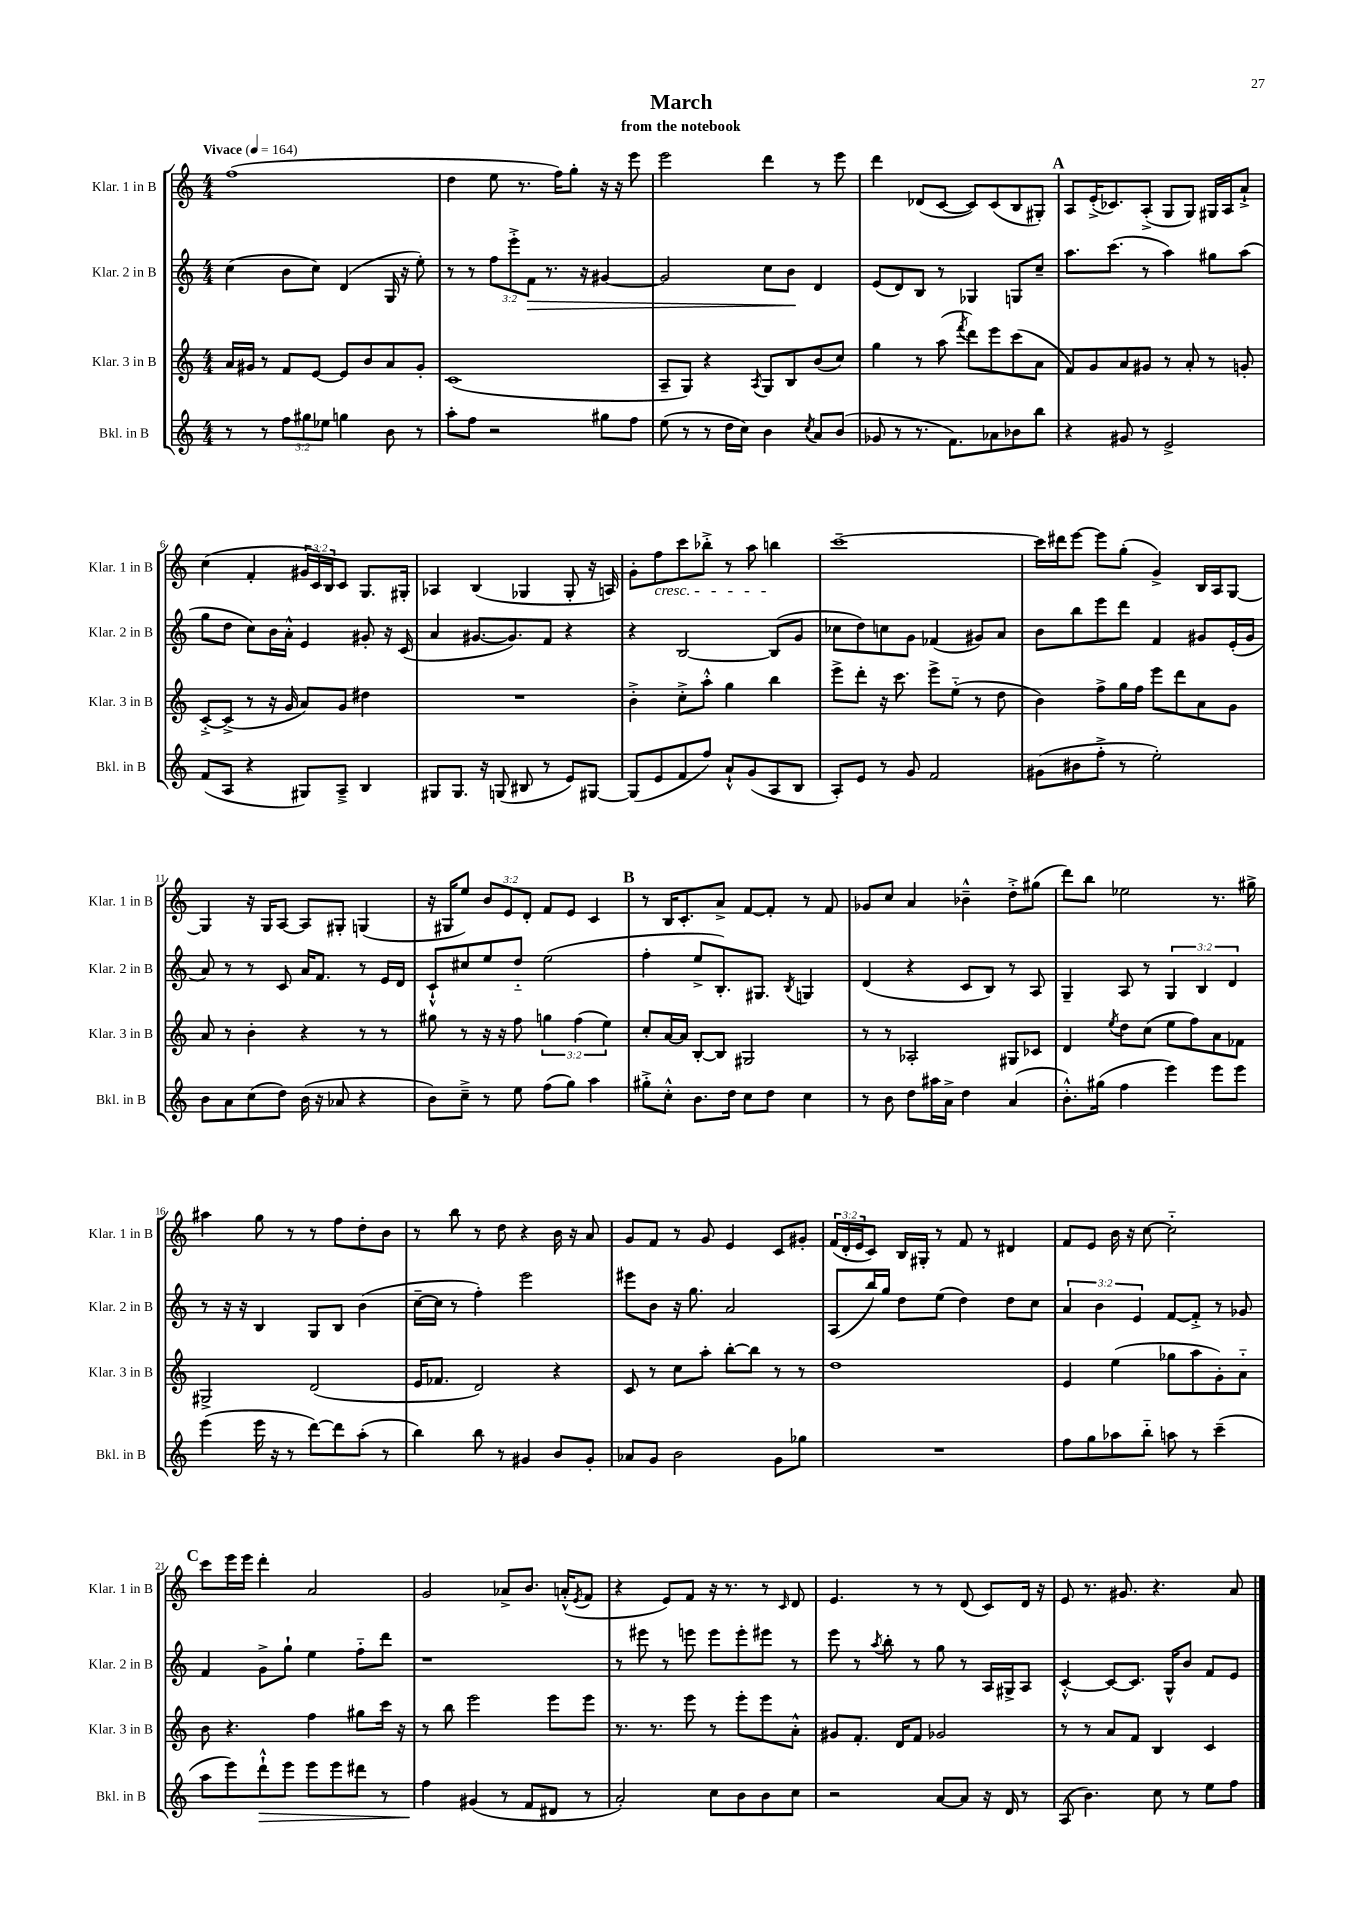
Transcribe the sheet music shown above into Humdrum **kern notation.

**kern	**kern	**kern	**kern
*staff4	*staff3	*staff2	*staff1
*clefG2	*clefG2	*clefG2	*clefG2
*k[]	*k[]	*k[]	*k[]
*M4/4	*M4/4	*M4/4	*M4/4
*MM164	*MM164	*MM164	*MM164
8r	16a	(4cc	(1ff
.	16g#	.	.
8r	8r	.	.
12ff	8f	8b	.
12gg#	.	.	.
.	[8e	8cc)	.
12ee-	.	.	.
4gg	8e]	(4d	.
.	8b	.	.
8b	8a	16G	.
.	.	16r	.
8r	8g#'	8ee')	.
=	=	=	=
8aa'	(1c	8r	4dd
8ff	.	8r	.
2r	.	12ff	8ee
.	.	12eee'^	.
.	.	.	8.r
.	.	12f	.
.	.	8.r	.
.	.	.	16ff)
.	.	.	8gg'
.	.	16r	.
8gg#	.	[4g#	16r
.	.	.	16r
8ff	.	.	8eee
=	=	=	=
(8ee	8A~	2g#]	2eee
8r	8G)	.	.
8r	4r	.	.
16dd	.	.	.
16cc)	.	.	.
.	8qA	.	.
4b	8G	8cc	4ddd
.	8B	8b	.
8qcc	.	.	.
8a	(8b	4d	8r
(8b	8cc)	.	8eee
=	=	=	=
8g-	4gg	(8e	4ddd
8r	.	8d)	.
8.r	8r	8B	(8d-
.	(8aa	8r	[8c
8.f)	.	.	.
.	8qfff	.	.
.	8ddd)	4G-	8c])
8a-	8eee	.	(8c
8b-	(8ccc	8G	8B
8bb	8a	8cc~	8G#')
=	=	=	=
4r	8f)	8.aa	8A
.	8g	.	(16e'^
.	.	(8.ccc	8.c-)
8g#	8a	.	.
8r	8g#	8r	(8A'^
2e^	8r	4aa)	8G
.	8a'	.	8G)
.	8r	8gg#	16G#
.	.	.	16A
.	8g'	(8aa	8a`^
=	=	=	=
(8f	[8c'^	8gg	(4cc
8A	(8c^]	8dd	.
4r	8r	8cc)	4f'
.	16r	16b	.
.	16g	16a'^^	.
8G#)	8a)	4e	24g#
.	.	.	24c)
.	.	.	24B
8A~^	8g	.	8c
4B	4dd#	8g#'	8.G
.	.	16r	.
.	.	(16c	16G#'
=	=	=	=
8G#	1r	4a	4A-
8.G#	.	.	.
.	.	[8.g#	(4B
16r	.	.	.
(8G	.	.	.
.	.	8.g#])	.
8B#	.	.	4G-
8r	.	8f	.
8e)	.	4r	8G-'
[8G#	.	.	16r
.	.	.	16A)
=	=	=	=
(8G#]	4b'^	4r	8g'
8e	.	.	8ff
8f	8cc'^	[2B	8ccc
8ff)	8aa'^^	.	8bb-'^
8a`^^	4gg	.	8r
(8g	.	.	8aa
8A	4bb	(8B]	4bb
8B	.	8g	.
=	=	=	=
8A')	8eee^	8cc-	[1ccc~
8e	8ddd'	8dd)	.
8r	16r	8cc	.
.	8.ccc	.	.
8g	.	8g	.
2f	8eee^	(4f-	.
.	(8ee'~	.	.
.	8r	8g#)	.
.	8dd	8a	.
=	=	=	=
(8g#	4b)	8b	16ccc]
.	.	.	16ddd#
8b#	.	8bb	[8eee
8ff'^	8ff^	8eee	8eee]
8r	16gg	8ddd	(8gg'
.	16ff	.	.
2ee')	8eee	4f	4g^)
.	8ddd	.	.
.	8a	8g#	16B
.	.	.	16A
.	8g	(16e'	[8G
.	.	16g#	.
=	=	=	=
8b	8a	8a)	4G]
8a	8r	8r	.
(8cc	4b'	8r	16r
.	.	.	16G
8dd)	.	8c	[8A
(16b	4r	16a	8A]
16r	.	8.f	.
8a-	.	.	8G#'
4r	8r	8r	(4G
.	8r	16e	.
.	.	16d	.
=	=	=	=
8b)	8gg#	8c`^^	16r
.	.	.	16G#
8cc~^	8r	8cc#	8ee)
8r	16r	8ee	12b
.	16r	.	.
.	.	.	12e
8ee	8ff	8dd'~	.
.	.	.	12d'
(8ff	6gg	(2ee	8f
8gg)	.	.	8e
.	(6ff	.	.
4aa	.	.	4c
.	6ee)	.	.
=	=	=	=
8gg#'^	8cc'	4ff'	8r
8cc'^^	[16a	.	16B
.	16a]	.	8.c'
8.b	[8B'	8ee^	.
.	8B]	8.B')	8a^
16dd	.	.	.
8cc	2G#	.	[8f
.	.	8.G#	.
8dd	.	.	8f']
.	.	8qB	.
4cc	.	4G	8r
.	.	.	8f
=	=	=	=
8r	8r	(4d	8g-
8b	8r	.	8cc
8dd	2A-'	4r	4a
16aa#	.	.	.
16a^	.	.	.
4dd	.	8c	4b-~^^
.	.	8B)	.
(4a	8G#	8r	8dd'^
.	8c-	8A	(8gg#
=	=	=	=
8.b'^^)	4d	4G~	8ddd)
.	.	.	8bb
(16gg#	.	.	.
.	8qee	.	.
4ff	8dd	8A	2ee-
.	(8cc	8r	.
4eee)	8ee	6G	.
.	8ff)	.	.
.	.	6B	.
8eee	8a	.	8.r
.	.	6d	.
8eee	8f-	.	.
.	.	.	16gg#^
=	=	=	=
(4eee	2G#^	8r	4aa#
.	.	16r	.
.	.	16r	.
16eee	.	4B	8gg
16r	.	.	.
8r	.	.	8r
[8ddd)	(2d	8G	8r
8ddd]	.	8B	8ff
(8aa'	.	(4b	8dd'
8r	.	.	8b
=	=	=	=
4bb)	16e	[16cc~	8r
.	8.f-	16cc]	.
.	.	8r	8bb
8bb	2d)	4ff')	8r
8r	.	.	8dd
4g#	.	2eee	4r
8b	4r	.	16b
.	.	.	16r
8g#'	.	.	8a
=	=	=	=
8a-	8c	8eee#	8g
8g	8r	8b	8f
2b	8cc	16r	8r
.	.	8.gg	.
.	8aa'	.	8g
.	[8bb'	2a	4e
.	8bb]	.	.
8g	8r	.	8c
8gg-	8r	.	8g#'
=	=	=	=
1r	1dd	(8A	(24f
.	.	.	24d'
.	.	.	24e
.	.	16bb)	8c)
.	.	16gg	.
.	.	8dd	16B
.	.	.	16G#'
.	.	(8ee	8r
.	.	4dd)	8f
.	.	.	8r
.	.	8dd	4d#
.	.	8cc	.
=	=	=	=
8ff	4e	6a	8f
8gg	.	.	8e
.	.	6b	.
8aa-	(4ee	.	16b
.	.	.	16r
.	.	6e	.
8bb'~	.	.	[8cc
8aa	8gg-	[8f	2cc'~]
8r	8aa	8f'^]	.
(4ccc~	8g')	8r	.
.	8a'~	8g-	.
=	=	=	=
8aa	8b	4f	8ccc
8eee)	4.r	.	16eee
.	.	.	16eee
8ddd`^^	.	8g^	4ddd'
8eee	.	8gg`	.
8eee	4ff	4ee	2a
8eee	.	.	.
8ddd#	8gg#	8ff'~	.
8r	16ccc	8ddd	.
.	16r	.	.
=	=	=	=
4ff	8r	1r	2g
.	8bb	.	.
(4g#	2eee	.	.
8r	.	.	8a-^
8f	.	.	8.b
8d#	8eee	.	.
.	.	.	(16a'^^
.	.	.	8qe
8r	8eee	.	8f
=	=	=	=
2a')	8.r	8r	4r
.	.	8eee#	.
.	8.r	.	.
.	.	8r	8e)
.	8eee	8eee	8f
8cc	8r	8eee	16r
.	.	.	8.r
8b	8eee'	8eee'	.
8b	8eee	8eee#	8r
.	.	.	16qqc
8cc	8a'^^	8r	8d
=	=	=	=
2r	8g#	8eee	4.e
.	8.f'	8r	.
.	.	8qaa	.
.	.	8bb'	.
.	16d	.	.
.	8f	8r	8r
[8a	2g-	8gg	8r
8a]	.	8r	(8d
16r	.	16A	8c)
16d	.	16G#^	.
8r	.	8A	16d
.	.	.	16r
=	=	=	=
(8A	8r	[4c'^^	8e
4.b)	8r	.	8.r
.	8a	8c_	.
.	.	.	8.g#
.	8f	8.c]	.
8cc	4B	.	4.r
.	.	16G^^	.
8r	.	8b	.
8ee	4c	8f	.
8ff	.	8e	8a
==	==	==	==
*-	*-	*-	*-
